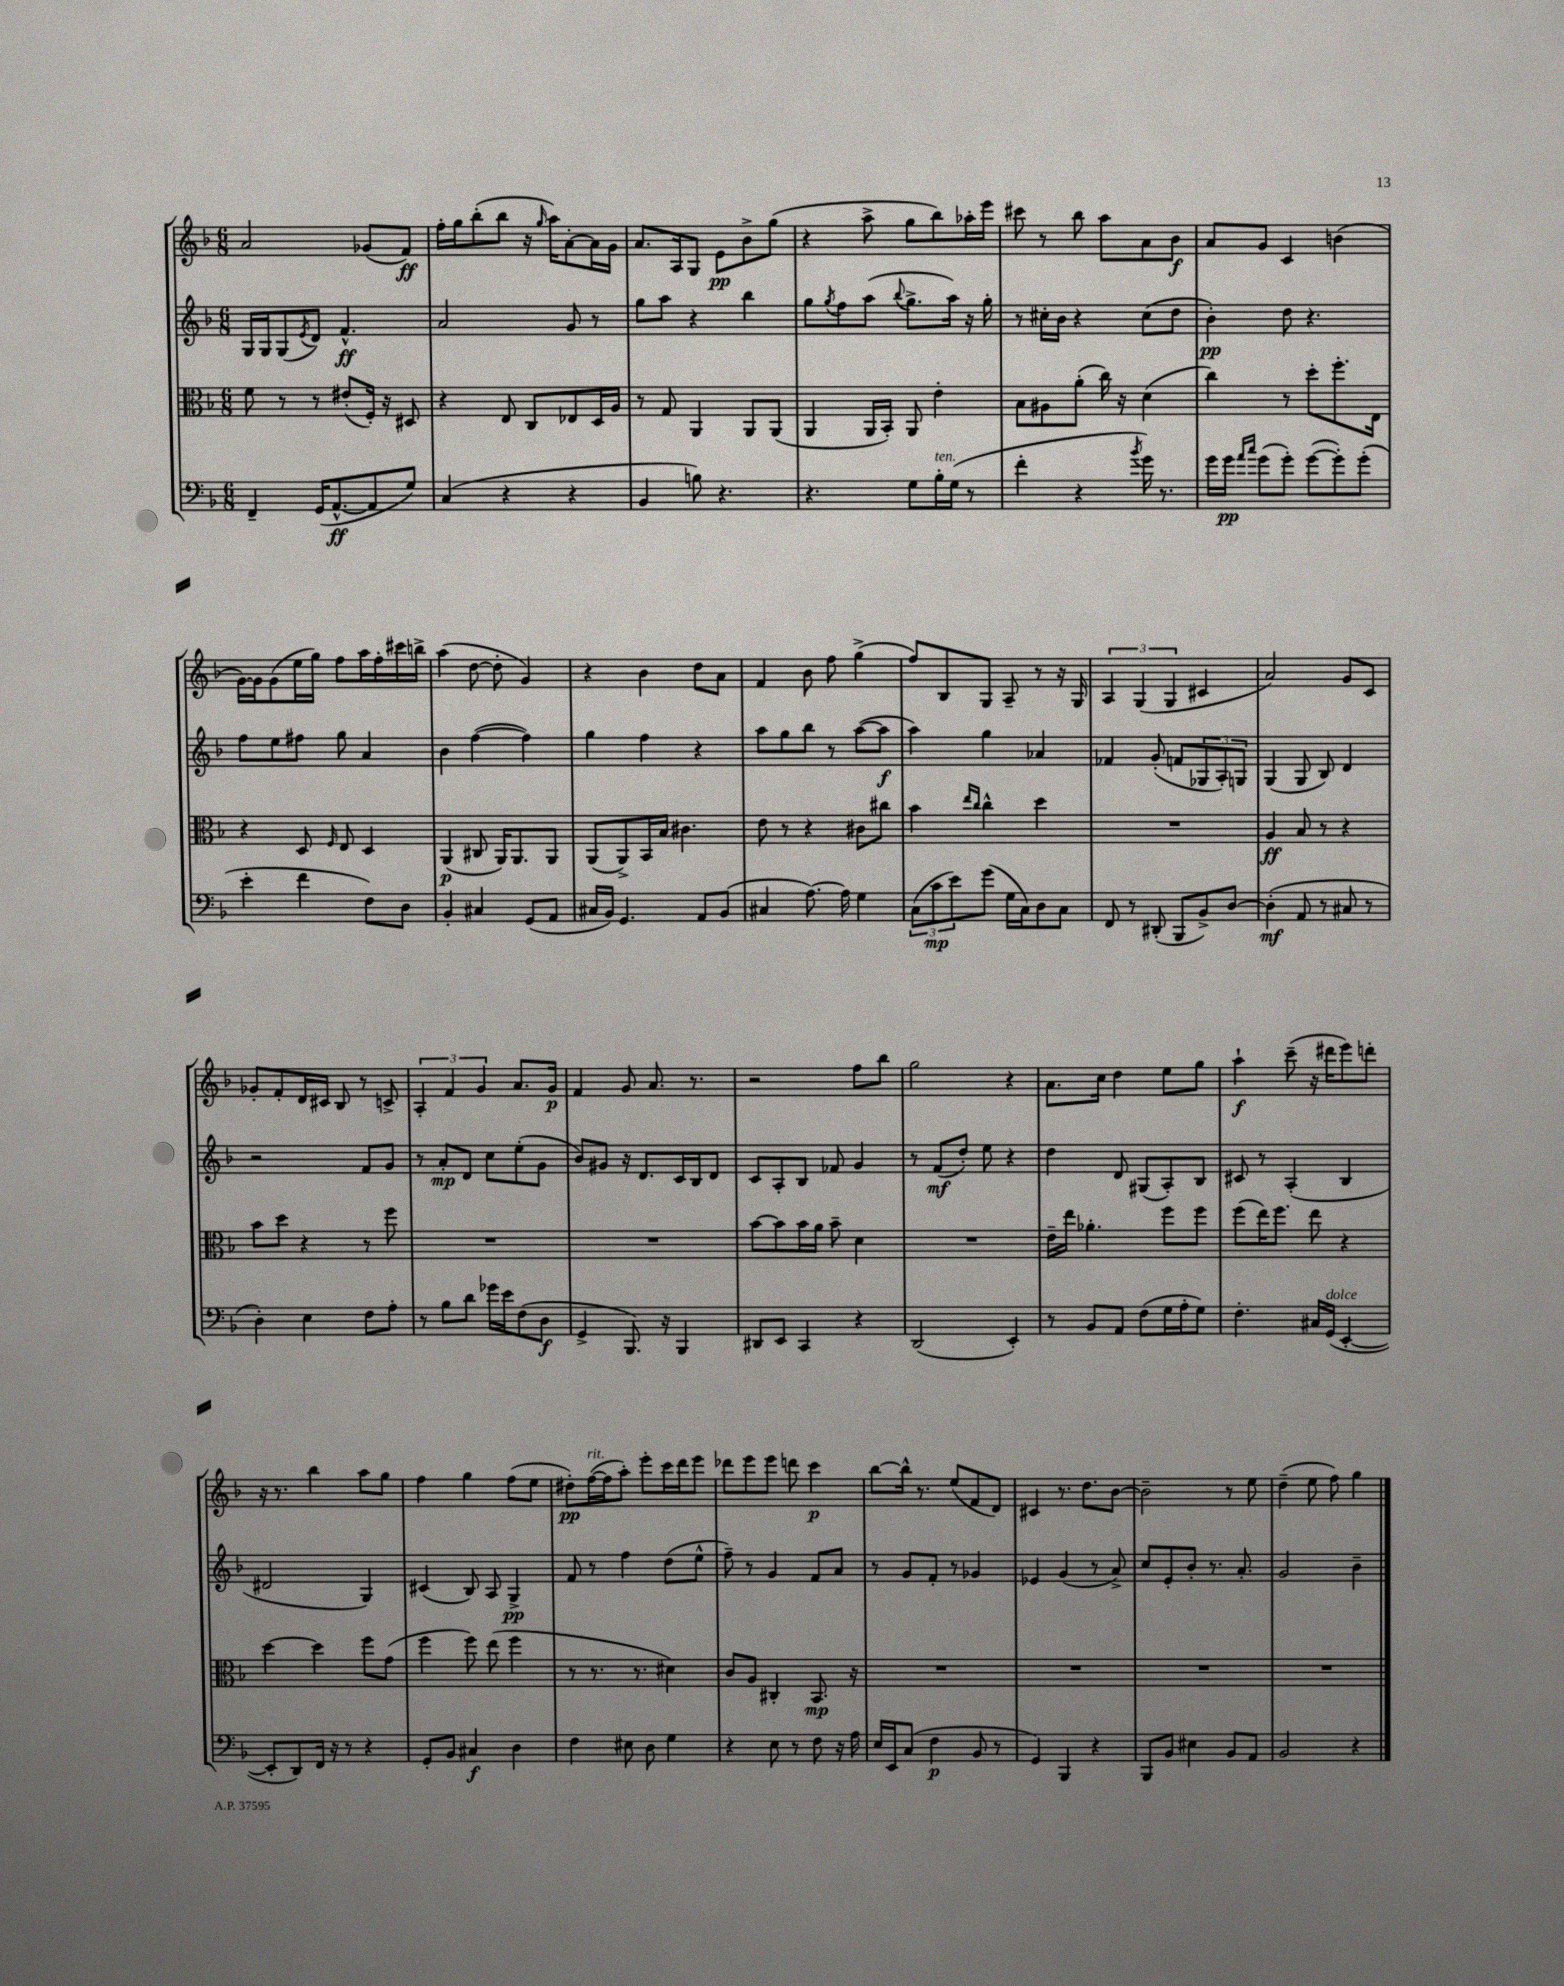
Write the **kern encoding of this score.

**kern	**dynam	**kern	**dynam	**kern	**dynam	**kern	**dynam
*part4	*part4	*part3	*part3	*part2	*part2	*part1	*part1
*staff4	*staff4	*staff3	*staff3	*staff2	*staff2	*staff1	*staff1
*clefF4	*	*clefC3	*	*clefG2	*	*clefG2	*
*k[b-]	*	*k[b-]	*	*k[b-]	*	*k[b-]	*
*M6/8	*	*M6/8	*	*M6/8	*	*M6/8	*
=82	=82	=82	=82	=82	=82	=82	=82
4FF~/	.	8f\	.	16G/LL	.	2a/	.
.	.	.	.	16G/J	.	.	.
.	.	8r	.	(8G/	.	.	.
.	.	.	.	8qe/	.	.	.
(16GG/KL	.	8r	.	8d/J)	.	.	.
[8.AA^^/	ff	.	.	.	.	.	.
.	.	(8e#X'/L	.	4.f^^/	ff	.	.
8AA/]	.	16F'/Jk)	.	.	.	(8g-X/L	.
.	.	16r	.	.	.	.	.
8G/J)	.	8D#X/	.	.	.	8f/J)	ff
=83	=83	=83	=83	=83	=83	=83	=83
(4C/	.	4r	.	2a/	.	16ff'\LL	.
.	.	.	.	.	.	16gg\J	.
.	.	.	.	.	.	(8bb-'\	.
4r	.	8E/	.	.	.	8bb-\J	.
.	.	8C/L	.	.	.	16r	.
.	.	.	.	.	.	16qqgg/	.
.	.	.	.	.	.	16aa\KL)	.
4r	.	8E-X/	.	8g/	.	[8a'\	.
.	.	16D/L	.	8r	.	16a\L]	.
.	.	16A/JJ	.	.	.	16g\JJ	.
=84	=84	=84	=84	=84	=84	=84	=84
4BB-/	.	8r	.	8gg\L	.	8.a/L	.
.	.	8G/	.	8aa\J	.	.	.
.	.	.	.	.	.	16A/k	.
8Bn\)	.	4AA/	.	4r	.	8G/J	.
4.r	.	.	.	.	.	8e\L	pp
.	.	8AA/L	.	4bb-\	.	8b-^\	.
.	.	(8AA/J	.	.	.	(8gg\J	.
=85	=85	=85	=85	=85	=85	=85	=85
4.r	.	4AA/	.	8gg\L	.	4r	.
.	.	.	.	8qgg/	.	.	.
.	.	.	.	8ff\	.	.	.
.	.	16AA/LL	.	(8aa\J	.	8aa^\	.
.	.	16BB-'/JJ)	.	.	.	.	.
.	.	.	.	8qqbb-/	.	.	.
8G\L	.	8AA/	.	8.gg^\L	.	8gg\L	.
!LO:TX:a:i:t=ten.	!	!	!	!	!	!	!
16B-'\L	.	4e'\	.	.	.	8bb-\)	.
(16G\JJ	.	.	.	16aa\Jk)	.	.	.
8r	.	.	.	16r	.	16aa-X'\L	.
.	.	.	.	16gg'\	.	16eee\JJ	.
=86	=86	=86	=86	=86	=86	=86	=86
4f'\	.	8B-\L	.	8r	.	8ccc#X\	.
.	.	8A#X\	.	16cc#X'\LL	.	8r	.
.	.	.	.	16b-\JJ	.	.	.
4r	.	(8a'\J	.	4r	.	8bb-\	.
.	.	16cc\)	.	.	.	8aa\L	.
.	.	16r	.	.	.	.	.
8qb-/	.	.	.	.	.	.	.
16g\)	.	(4d\	.	(8cc#\L	.	8a\	.
8.r	.	.	.	.	.	.	.
.	.	.	.	8dd\J	.	8b-\J	f
=87	=87	=87	=87	=87	=87	=87	=87
16g\LL	.	4cc\)	.	4b-'\)	pp	8a/L	.
16g\JJ	pp	.	.	.	.	.	.
16qqa/LL	.	.	.	.	.	.	.
16qqcc/JJ	.	.	.	.	.	.	.
(8g\L	.	.	.	.	.	8g/J	.
8g'\J)	.	8r	.	8dd\	.	4c/	.
([8g\L	.	8dd'\L	.	4.r	.	.	.
8g'\])	.	8.ff'\	.	.	.	(4bn\	.
(8g'\J	.	.	.	.	.	.	.
.	.	16E\Jk	.	.	.	.	.
!!LO:LB:g=z
=88	=88	=88	=88	=88	=88	=88	=88
4e'\	.	4r	.	8ff\L	.	[16g\LL)	.
.	.	.	.	.	.	16g\J]	.
.	.	.	.	8ee\	.	(8g\	.
4f\	.	8D/	.	8ff#X\J	.	16ee\L	.
.	.	.	.	.	.	16gg\JJ)	.
.	.	16qqF/	.	.	.	.	.
.	.	8E/	.	8gg\	.	8ff\L	.
8F\L)	.	4D/	.	4a/	.	16aa\L	.
.	.	.	.	.	.	16ff'\	.
8D\J	.	.	.	.	.	16ccc#X\	.
.	.	.	.	.	.	16bbn^\JJ	.
=89	=89	=89	=89	=89	=89	=89	=89
4BB-'/	.	(4AA/	p	4b-\	.	(4aa\	.
4C#X/	.	8C#X/	.	([4ff\	.	[8dd\	.
.	.	16AA/KL)	.	.	.	8dd'\]	.
.	.	8.AA/	.	.	.	.	.
(8GG/L	.	.	.	4ff\])	.	4g/)	.
8AA/J	.	8AA/J	.	.	.	.	.
=90	=90	=90	=90	=90	=90	=90	=90
16C#X/LL	.	(8AA/L	.	4gg\	.	4r	.
16BB-/JJ)	.	.	.	.	.	.	.
4.GG/	.	8AA^/)	.	.	.	.	.
.	.	16BB-/L	.	4ff\	.	4b-\	.
.	.	16B-/JJ	.	.	.	.	.
.	.	4.c#X\	.	.	.	.	.
8AA/L	.	.	.	4r	.	8dd\L	.
(8BB-/J	.	.	.	.	.	8a\J	.
=91	=91	=91	=91	=91	=91	=91	=91
4C#X/	.	8e\	.	8aa\L	.	4f/	.
.	.	8r	.	8gg\	.	.	.
[8.A\)	.	4r	.	8bb-\J	.	8b-\	.
.	.	.	.	8r	.	8ff\	.
16A\]	.	.	.	.	.	.	.
4G\	.	8c#X\L	.	([8aa\L	.	(4gg^\	.
.	.	8cc#X\J	.	8aa\J]	f	.	.
=92	=92	=92	=92	=92	=92	=92	=92
(12C\L	.	4b-\	.	4aa\)	.	8ff/L)	.
12c\	mp	.	.	.	.	.	.
.	.	.	.	.	.	8B-/	.
12e\)	.	.	.	.	.	.	.
.	.	16qqee/LL	.	.	.	.	.
.	.	16qqcc/JJ	.	.	.	.	.
(8g\J	.	4cc^^\	.	4gg\	.	8G/J	.
16G\LL	.	.	.	.	.	8A~/	.
16C\J)	.	.	.	.	.	.	.
8D\	.	4dd\	.	4a-X/	.	8r	.
8C\J	.	.	.	.	.	16r	.
.	.	.	.	.	.	16G/	.
=93	=93	=93	=93	=93	=93	=93	=93
8FF/	.	2.r	.	4f-X/	.	6A/	.
8r	.	.	.	.	.	.	.
.	.	.	.	.	.	(6G/	.
(8DD#X'/	.	.	.	(8g'/	.	.	.
.	.	.	.	.	.	6G/	.
8BBB-/L	.	.	.	8fn/L	.	.	.
8BB-^/)	.	.	.	12G-X/	.	4c#X/	.
.	.	.	.	12A'/)	.	.	.
[8D/J	.	.	.	.	.	.	.
.	.	.	.	12Gn/J	.	.	.
=94	=94	=94	=94	=94	=94	=94	=94
(4D'\]	mf	4A/	ff	(4G/	.	2a/)	.
8AA/	.	8B-/	.	8G/	.	.	.
8r	.	8r	.	8B-/)	.	.	.
8C#X/	.	4r	.	4d/	.	8g/L	.
8r	.	.	.	.	.	8c/J	.
!!LO:LB:g=z
=95	=95	=95	=95	=95	=95	=95	=95
4D'\)	.	8b-\L	.	2r	.	8g-X'/L	.
.	.	8dd\J	.	.	.	8f'/	.
4E\	.	4r	.	.	.	16d/L	.
.	.	.	.	.	.	16c#X/JJ	.
.	.	.	.	.	.	8B-/	.
8F\L	.	8r	.	8f/L	.	8r	.
8A'\J	.	8ff\	.	8g/J	.	8cn^/	.
=96	=96	=96	=96	=96	=96	=96	=96
8r	.	2.r	.	8r	.	6A'/	.
8B-\L	.	.	.	8a'/L	mp	.	.
.	.	.	.	.	.	6f/	.
8d\J	.	.	.	8d/J	.	.	.
.	.	.	.	.	.	6g/	.
16g-X\LL	.	.	.	8cc\L	.	.	.
16e\J	.	.	.	.	.	.	.
(8F\	.	.	.	(8ee'\	.	8.a/L	.
8D\J	f	.	.	8g\J	.	.	.
.	.	.	.	.	.	16g/Jk	p
=97	=97	=97	=97	=97	=97	=97	=97
4GG^/	.	2.r	.	8b-/L)	.	4f/	.
.	.	.	.	8g#X/J	.	.	.
8.BBB-/)	.	.	.	16r	.	8g/	.
.	.	.	.	8.d/L	.	.	.
.	.	.	.	.	.	8.a/	.
16r	.	.	.	.	.	.	.
4BBB-/	.	.	.	16c/L	.	.	.
.	.	.	.	16B-/J	.	8.r	.
.	.	.	.	8d/J	.	.	.
=98	=98	=98	=98	=98	=98	=98	=98
8DD#X/L	.	[8b-\L	.	8c/L	.	2r	.
8EE/J	.	8b-\]	.	8A'/	.	.	.
4CC/	.	16b-\L	.	8B-/J	.	.	.
.	.	16a\JJ	.	.	.	.	.
.	.	8b-~\	.	8f-X/	.	.	.
4r	.	4d\	.	4g/	.	8ff\L	.
.	.	.	.	.	.	8bb-\J	.
=99	=99	=99	=99	=99	=99	=99	=99
(2DD/	.	2.r	.	8r	.	2gg\	.
.	.	.	.	(8f/L	mf	.	.
.	.	.	.	8dd'/J)	.	.	.
.	.	.	.	8ee\	.	.	.
4EE'/)	.	.	.	4r	.	4r	.
=100	=100	=100	=100	=100	=100	=100	=100
8r	.	16e~\LL	.	4dd\	.	8.a\L	.
.	.	16ee\JJ	.	.	.	.	.
8BB-/L	.	4.a-X'\	.	.	.	.	.
.	.	.	.	.	.	16cc\Jk	.
8AA/J	.	.	.	8d/	.	4dd\	.
(8F\L	.	.	.	(8G#X/L	.	.	.
16G\L	.	8ff\L	.	8A'/)	.	8ee\L	.
16A'\J	.	.	.	.	.	.	.
8G\J)	.	8ff\J	.	8B-/J	.	8gg\J	.
=101	=101	=101	=101	=101	=101	=101	=101
4.F'\	.	(8ff\L	.	8c#X/	.	4aa`\	f
.	.	16ee\K)	.	8r	.	.	.
.	.	8.ff\J	.	.	.	.	.
.	.	.	.	(4A'/	.	(8ccc~\	.
16C#X/LL	.	8ee\	.	.	.	16r	.
!LO:TX:a:i:t=dolce	!	!	!	!	!	!	!
(16GG/JJ	.	.	.	.	.	16ddd#X\KL	.
[4EE'/	.	4r	.	4B-/	.	8eee\)	.
.	.	.	.	.	.	8dddn'\J	.
!!LO:LB:g=z
=102	=102	=102	=102	=102	=102	=102	=102
8EE'/L]	.	[4dd\	.	2d#X/	.	16r	.
.	.	.	.	.	.	8.r	.
8DD/)	.	.	.	.	.	.	.
16FF/Jk	.	4dd\]	.	.	.	4bb-\	.
16r	.	.	.	.	.	.	.
8r	.	.	.	.	.	.	.
4r	.	8ff\L	.	4G/)	.	8aa\L	.
.	.	(8g\J	.	.	.	8gg\J	.
=103	=103	=103	=103	=103	=103	=103	=103
8GG'/L	.	4ff\	.	(4c#X/	.	4ff\	.
8BB-/J	.	.	.	.	.	.	.
4C#X/	f	8ff\)	.	8B-/)	.	4gg\	.
.	.	(8ee\	.	8A/	.	.	.
4D\	.	4ff\	.	4G^/	pp	(8ff\L	.
.	.	.	.	.	.	8ee\J	.
=104	=104	=104	=104	=104	=104	=104	=104
4F\	.	8r	.	8f/	.	8dd#X'\L)	pp
!	!	!	!	!	!	!LO:TX:a:i:t=rit.	!
.	.	8.r	.	8r	.	([16ff\L	.
.	.	.	.	.	.	16ff\J]	.
8E#X\	.	.	.	4ff\	.	8aa'\J)	.
.	.	8.r	.	.	.	.	.
8D\	.	.	.	.	.	8eee'\L	.
4G\	.	4d#X\)	.	(8dd\L	.	16ccc\L	.
.	.	.	.	.	.	16ddd\J	.
.	.	.	.	8ee^^\J	.	8eee\J	.
=105	=105	=105	=105	=105	=105	=105	=105
4r	.	8c/L	.	8ff~\)	.	8ddd-X\L	.
.	.	8A/J	.	8r	.	8eee\	.
8E\	.	4C#X'/	.	4g/	.	8eee\J	.
8r	.	.	.	.	.	8dddn\	.
8F\	.	8.BB-/	mp	8f/L	.	4ccc\	p
16r	.	.	.	8a/J	.	.	.
16A\	.	16r	.	.	.	.	.
=106	=106	=106	=106	=106	=106	=106	=106
16E/LL	.	2.r	.	8r	.	[8bb-\L	.
16EE/J	.	.	.	.	.	.	.
(8C/J	.	.	.	8g/L	.	16bb-^^\Jk]	.
.	.	.	.	.	.	8.r	.
4F\	p	.	.	8f'/J	.	.	.
.	.	.	.	8r	.	(8ee/L	.
8BB-/	.	.	.	4g-X/	.	8f/	.
8r	.	.	.	.	.	8d/J)	.
=107	=107	=107	=107	=107	=107	=107	=107
4GG/)	.	2.r	.	4e-X/	.	4c#X/	.
4BBB-/	.	.	.	(4g/	.	8.r	.
.	.	.	.	.	.	8.dd\L	.
4r	.	.	.	8r	.	.	.
.	.	.	.	8a^/)	.	[8b-\J	.
=108	=108	=108	=108	=108	=108	=108	=108
8BBB-/L	.	2.r	.	8cc/L	.	2b-~\]	.
8BB-/J	.	.	.	8e'/	.	.	.
4E#X\	.	.	.	8b-'/J	.	.	.
.	.	.	.	8.r	.	.	.
8BB-/L	.	.	.	.	.	8r	.
.	.	.	.	8.a'/	.	.	.
8AA/J	.	.	.	.	.	8ee\	.
=109	=109	=109	=109	=109	=109	=109	=109
2BB-/	.	2.r	.	2g/	.	(4dd~\	.
.	.	.	.	.	.	8ee\	.
.	.	.	.	.	.	8ff\)	.
4r	.	.	.	4b-~\	.	4gg\	.
==	==	==	==	==	==	==	==
*-	*-	*-	*-	*-	*-	*-	*-
